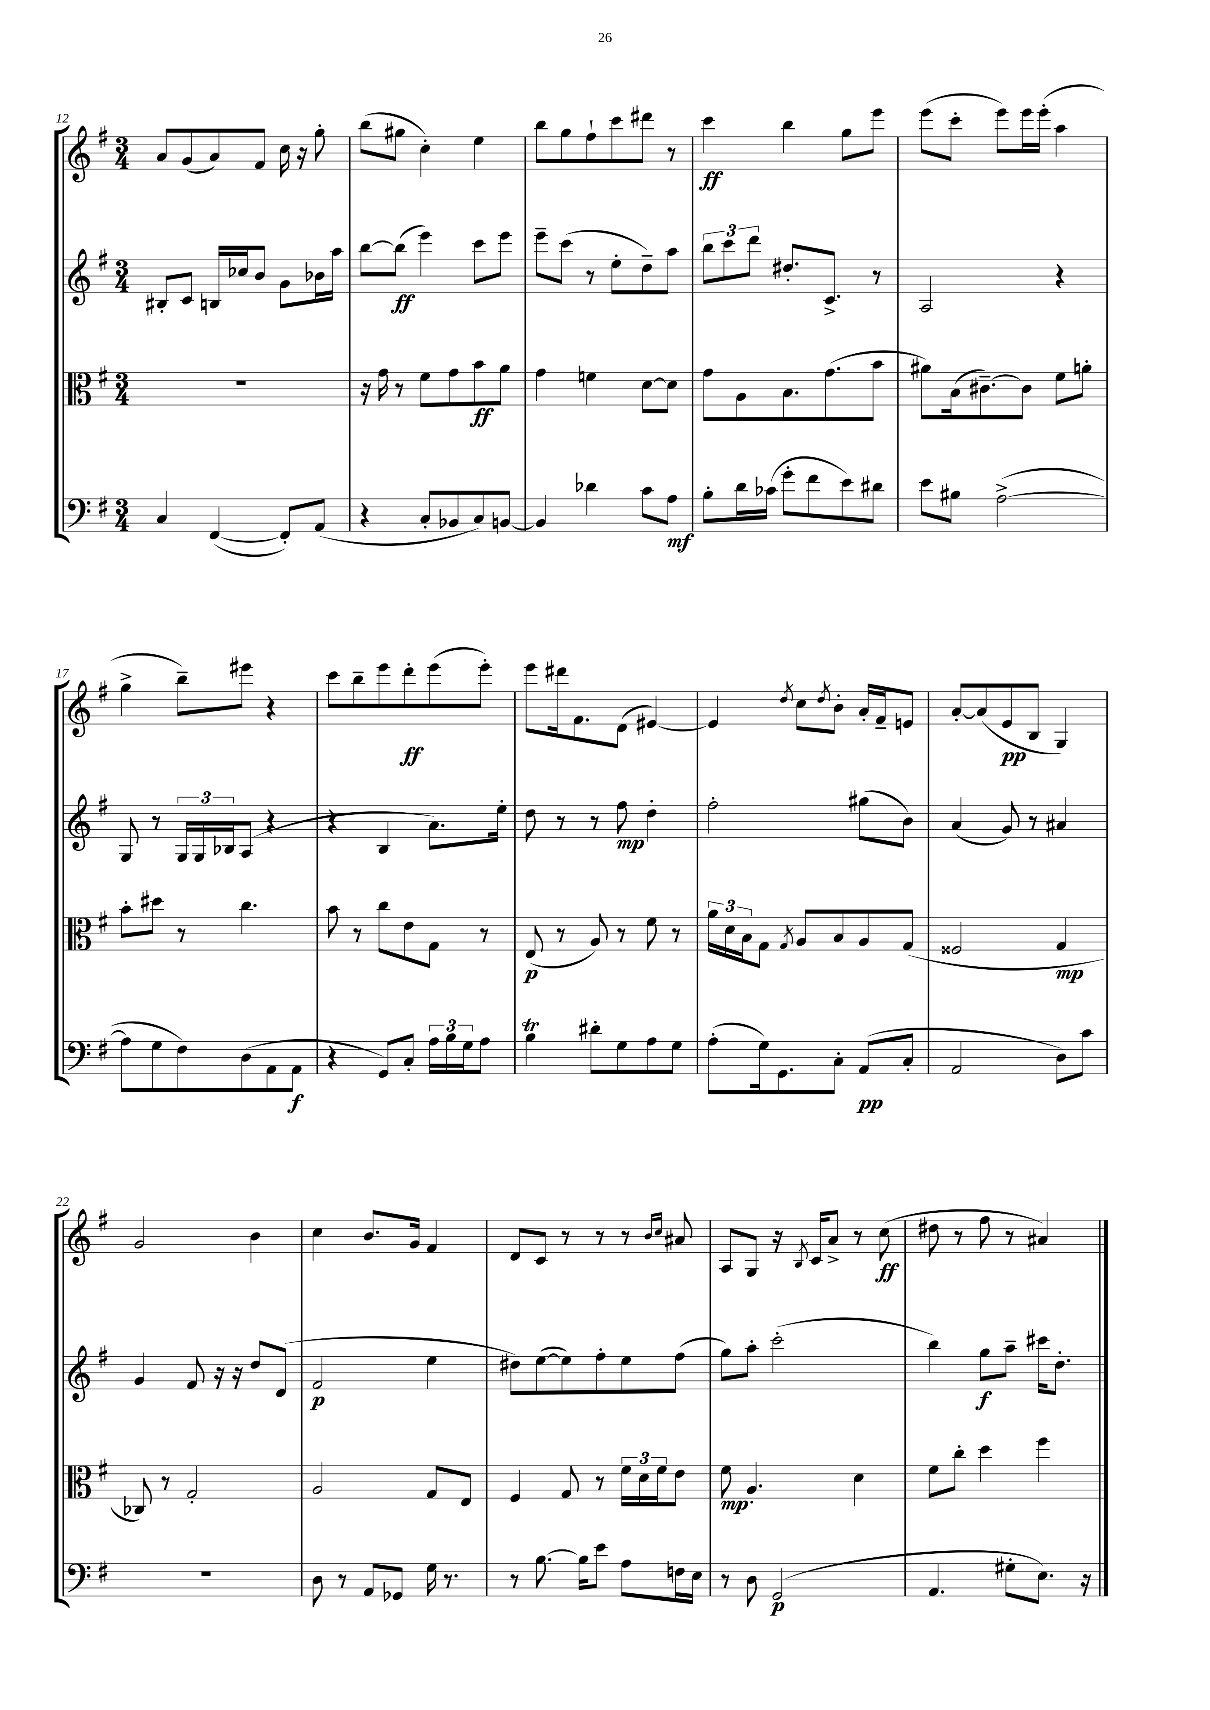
<<
\new StaffGroup <<
\new Staff = "s0" {
    \clef treble \key g \major \numericTimeSignature \time 3/4
    a'8 g'8( a'8) fis'8 c''16 r16 g''8-. |
    b''8( gis''8 c''4-.) e''4 |
    b''8 g''8 fis''8-! c'''8 dis'''8 r8 |
    c'''4\ff b''4 g''8 e'''8 |
    e'''8( c'''8-. e'''8) e'''16 e'''16-.( a''4 |
    g''4-> b''8--) eis'''8 r4 |
    c'''8 b''8-- e'''8 d'''8-.\ff e'''8( e'''8-.) |
    e'''8 dis'''16 fis'8. d'8( eis'4~) |
    eis'4 \acciaccatura { d''8 } c''8 \acciaccatura { d''8 } b'8-. a'16-. fis'16-- e'8 |
    a'8~-. a'8( e'8\pp b8 g4) |
    g'2 b'4 |
    c''4 b'8. g'16 fis'4 |
    d'8 c'8 r8 r8 r8 \grace { b'16 c''16 } ais'8 |
    a8 g8 r16 \acciaccatura { b8 } c'16 a'8-> r8 c''8\ff( |
    dis''8 r8 fis''8 r8 ais'4) \bar "|." |
}
\new Staff = "s1" {
    \clef treble \key g \major \numericTimeSignature \time 3/4
    bis8-. c'8 b16 ces''16 b'8 g'8 bes'16 a''16 |
    b''8~ b''8\ff( e'''4) c'''8 e'''8 |
    e'''8-- c'''8( r8 e''8-. d''8--) a''8 |
    \tuplet 3/2 { b''8 c'''8 d'''8 } dis''8.-. c'8.-> r8 |
    a2 r4 |
    g8 r8 \tuplet 3/2 { g16 g16 bes16 } a8( r4 |
    r4 b4 a'8.) e''16-. |
    d''8 r8 r8 fis''8\mp d''4-. |
    fis''2-. gis''8( b'8) |
    a'4( g'8) r8 ais'4 |
    g'4 fis'8 r16 r16 d''8 d'8( |
    fis'2\p e''4 |
    dis''8) e''8~( e''8) fis''8-. e''8 fis''8( |
    g''8) a''8-. c'''2-.( |
    b''4) g''8\f a''8-- cis'''16 d''8.-. \bar "|." |
}
\new Staff = "s2" {
    \clef alto \key g \major \numericTimeSignature \time 3/4
    R2. |
    r16 g'16 r8 fis'8 g'8 b'8\ff a'8 |
    g'4 f'4 d'8~ d'8 |
    g'8 a8 b8. g'8.( b'8 |
    ais'8) b16( cis'8.~--) cis'8 fis'8 a'8-. |
    b'8-. dis''8 r8 c''4. |
    b'8 r8 c''8 e'8 g8 r8 |
    e8\p( r8 a8) r8 fis'8 r8 |
    \tuplet 3/2 { a'16 d'16 b16 } g8 \acciaccatura { g8 } a8 b8 a8 g8( |
    fisis2 g4\mp |
    ces8) r8 g2-. |
    a2 g8 e8 |
    fis4 g8 r8 \tuplet 3/2 { fis'16 d'16 fis'16 } e'8 |
    fis'8\mp a4.-. d'4 |
    fis'8 c''8-. d''4 fis''4 \bar "|." |
}
\new Staff = "s3" {
    \clef bass \key g \major \numericTimeSignature \time 3/4
    c4 fis,4~( fis,8-.) a,8( |
    r4 c8-. bes,8 c8) b,8~ |
    b,4 des'4 c'8 a8\mf |
    b8-. d'16 ces'16( g'8-. fis'8 e'8) dis'8 |
    e'8 bis8 a2~->( |
    a8 g8 fis8) d8( a,8 a,8\f |
    r4 g,8) c8-. \tuplet 3/2 { a16 b16 g16 } a8 |
    b4\trill dis'8-. g8 a8 g8 |
    a8-.( g16) g,8. c8-. a,8\pp( c8-. |
    a,2 d8) c'8 |
    R2. |
    d8 r8 a,8 ges,8 g16 r8. |
    r8 b8.~ b16 e'8 a8 f16 e16 |
    r8 d8 g,2\p( |
    a,4. gis8-. e8.) r16 \bar "|." |
}
>>
>>
\layout { \context { \Score currentBarNumber = #12 } }
